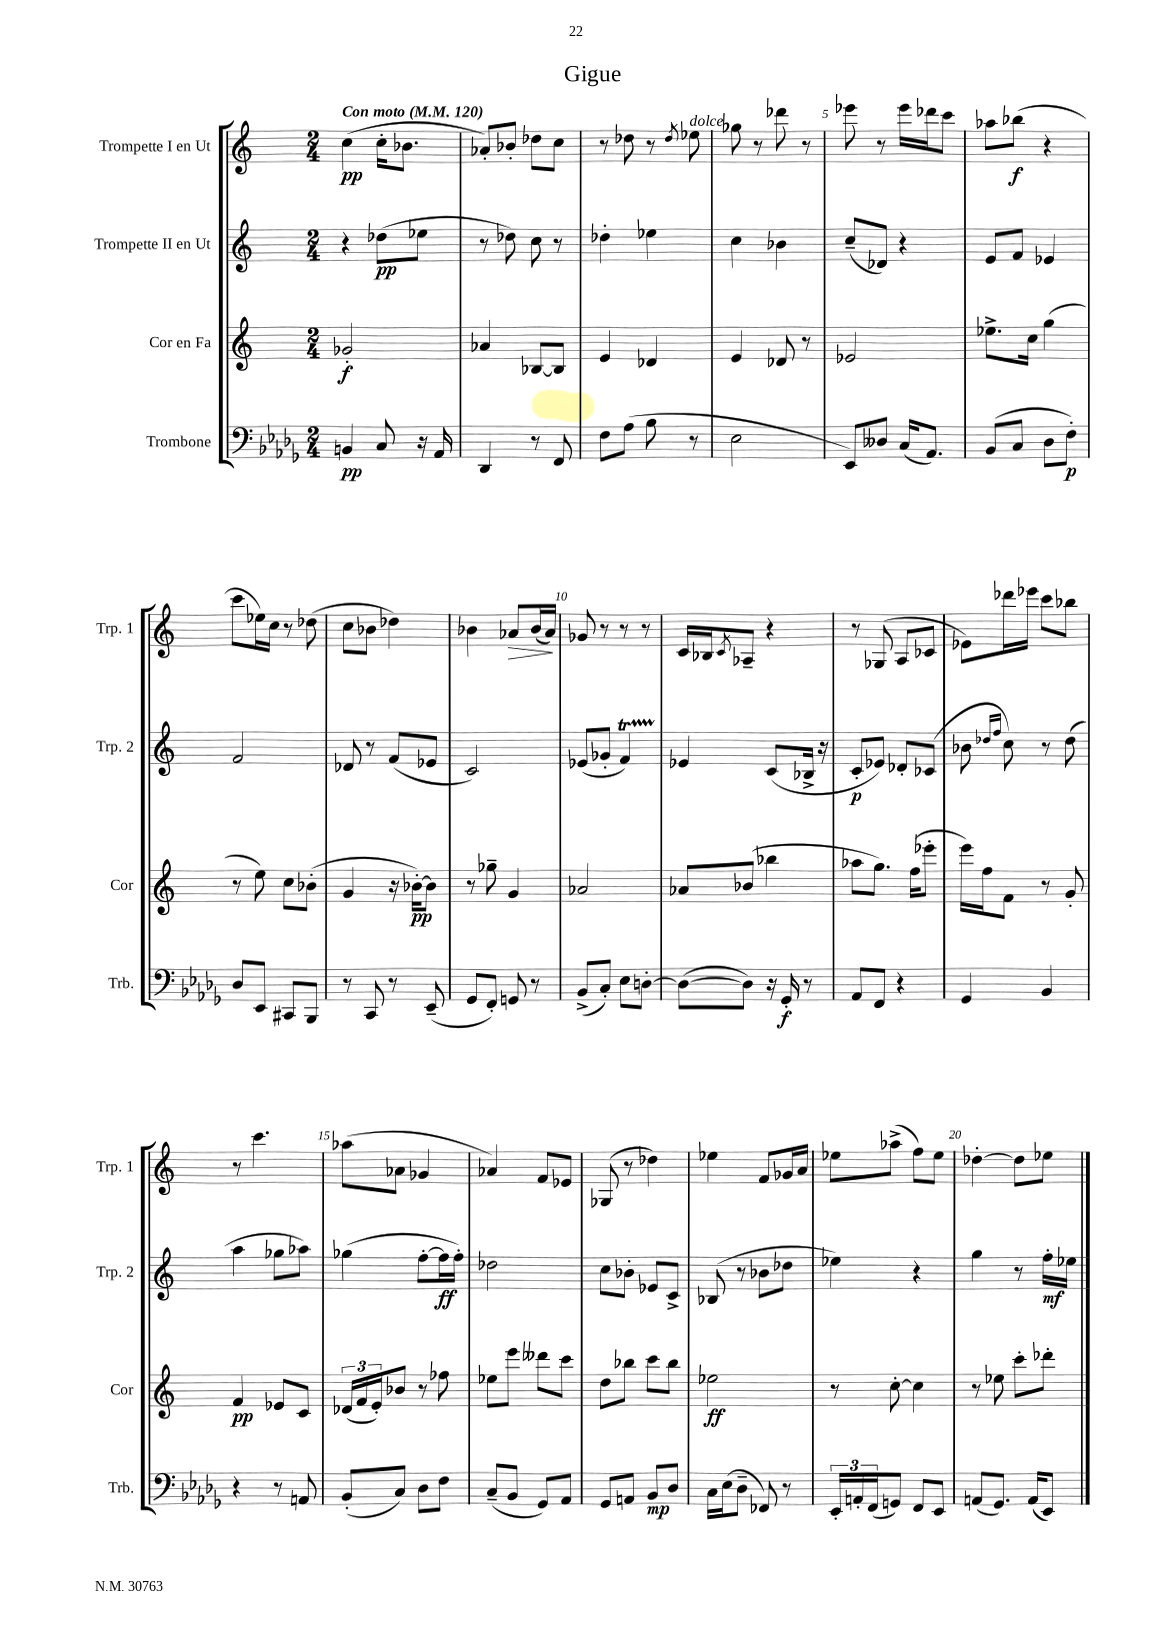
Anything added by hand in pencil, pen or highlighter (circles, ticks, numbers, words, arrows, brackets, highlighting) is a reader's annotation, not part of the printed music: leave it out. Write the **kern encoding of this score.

**kern	**kern	**kern	**kern
*staff4	*staff3	*staff2	*staff1
*clefF4	*clefG2	*clefG2	*clefG2
*k[b-e-a-d-g-]	*k[]	*k[]	*k[]
*M2/4	*M2/4	*M2/4	*M2/4
*MM120	*MM120	*MM120	*MM120
4BB/	2g-'/	4r	(4cc\
8C/	.	(8dd-\L	16cc'\LK
.	.	.	8.b-\J
16r	.	8ee-\J	.
16AA-/	.	.	.
=	=	=	=
4DD-/	4a-/	8r	8a-'/L)
.	.	8dd-\)	8b-'/J
8r	[8B-/L	8cc\	8dd-\L
8FF/	8B-/]J	8r	8cc\J
=	=	=	=
8F\L	4e/	4dd-'\	8r
(8A-\J	.	.	8dd-\
8B-\	4d-/	4ee-\	8r
.	.	.	8qdd-/
8r	.	.	8ee-\
=	=	=	=
2E-\	4e/	4cc\	8gg-\
.	.	.	8r
.	8d-/	4b-\	8ddd-\
.	8r	.	8r
=	=	=	=
8EE-/L)	2e-/	(8cc~/L	8eee-\
8D--/J	.	8d-/J)	8r
(16C/LK	.	4r	16eee-\LL
8.AA-/J)	.	.	16ddd-\J
.	.	.	8ccc\J
=	=	=	=
(8BB-/L	8.ee-^\L	8e/L	8aa-\L
8C/J	.	8f/J	(8bb-\J
.	16cc\Jk	.	.
8D-\L	(4gg\	4e-/	4r
8F'\J)	.	.	.
=	=	=	=
8D-/L	8r	2f/	8ccc\L
8EE-/J	8ee\)	.	16ee-\L)
.	.	.	16cc\JJ
8CC#/L	8cc\L	.	8r
8BBB-/J	(8b-'\J	.	(8dd-\
=	=	=	=
8r	4g/	8d-/	8cc\L
8CC/	.	8r	8b-\J
8r	16r	(8f/L	4dd-\)
.	[16b-'\LK)	.	.
(8EE-~/	8b-\]J	8e-/J	.
=	=	=	=
8GG-/L	8r	2c/)	4b-\
8FF'/J)	8gg-~\	.	.
8GG/	4g/	.	8a-/L
8r	.	.	(16b-/L
.	.	.	16a-/JJ)
=	=	=	=
(8BB-^/L	2a-/	(8e-/L	8g-/
8C'/J)	.	8g-'/J	8r
8E-\L	.	4f/)	8r
[8D'\J	.	.	8r
=	=	=	=
(8D\_L	8a-/L	4e-/	16c/LL
.	.	.	16B-/J
.	.	.	8qc/
8D\]J)	(8b-/J	.	8A-~/J
16r	4bb-\	(8c/L	4r
16GG-'/	.	.	.
8r	.	16B-^/Jk	.
.	.	16r	.
=	=	=	=
8AA-/L	8aa-\L	8c'/L	8r
8FF/J	8.gg\J)	8e-/J)	(8G-/
4r	.	8d-'/L	8A/L
.	(16ff\LK	.	.
.	8eee-'\J	(8c-/J	8c-/J
=	=	=	=
4GG-/	16eee\LL)	8b-\	8e-\L)
.	16ff\J	.	.
.	.	16qqdd-/LL	.
.	.	16qqff/JJ	.
.	8f\J	8cc\)	16ddd-\L
.	.	.	16eee-\JJ
4BB-/	8r	8r	8ccc\L
.	8g'/	(8dd-\	8bb-\J
=	=	=	=
4r	4f/	4aa\	8r
.	.	.	4.ccc\
8r	8e-/L	8gg-\L	.
8AA/	8c/J	8aa-\J)	.
=	=	=	=
(8BB-'/L	(24d-/LL	(4gg-\	(8aa-\L
.	24f/	.	.
.	24e'/J)	.	.
8C/J)	8b-/J	.	8a-\J
8D-\L	8r	[8ff'\L	4g-/
8F\J	8ff-\	16ff\]L	.
.	.	16ff'\JJ)	.
=	=	=	=
(8C~/L	8ee-\L	2dd-\	4a-/)
8BB-/J	8eee\J	.	.
8GG-/L)	8ddd--\L	.	8f/L
8AA-/J	8ccc\J	.	8e-/J
=	=	=	=
8GG-/L	8dd\L	8cc\L	(8G-/
8AA/J	8bb-\J	8b-'\J	8r
8BB-/L	8ccc\L	8e-/L	4dd-\)
8D-/J	8bb-\J	8c^/J	.
=	=	=	=
16C\LL	2ee-\	(8B-/	4ee-\
(16E-\J	.	.	.
8D-~\J	.	8r	.
8FF-/)	.	8b-\L	8f/L
8r	.	8dd-\J	16g-/L
.	.	.	16a/JJ
=	=	=	=
24EE-'/LL	8r	4ee-\)	8ee-\L
24AA'/	.	.	.
(24FF/J	.	.	.
8GG/J)	[8cc'\	.	(8aa-^\J
8FF/L	4cc\]	4r	8ff\L)
8EE-/J	.	.	8ee-\J
=	=	=	=
(8AA/L	8r	4gg\	[4dd-'\
8.GG-/J)	8ee-\	.	.
.	8ccc'\L	8r	8dd-\]L
(16AA/LK	.	.	.
8EE-/J)	8ddd-'\J	16ff'\LL	8ee-\J
.	.	16ee-\JJ	.
==	==	==	==
*-	*-	*-	*-
